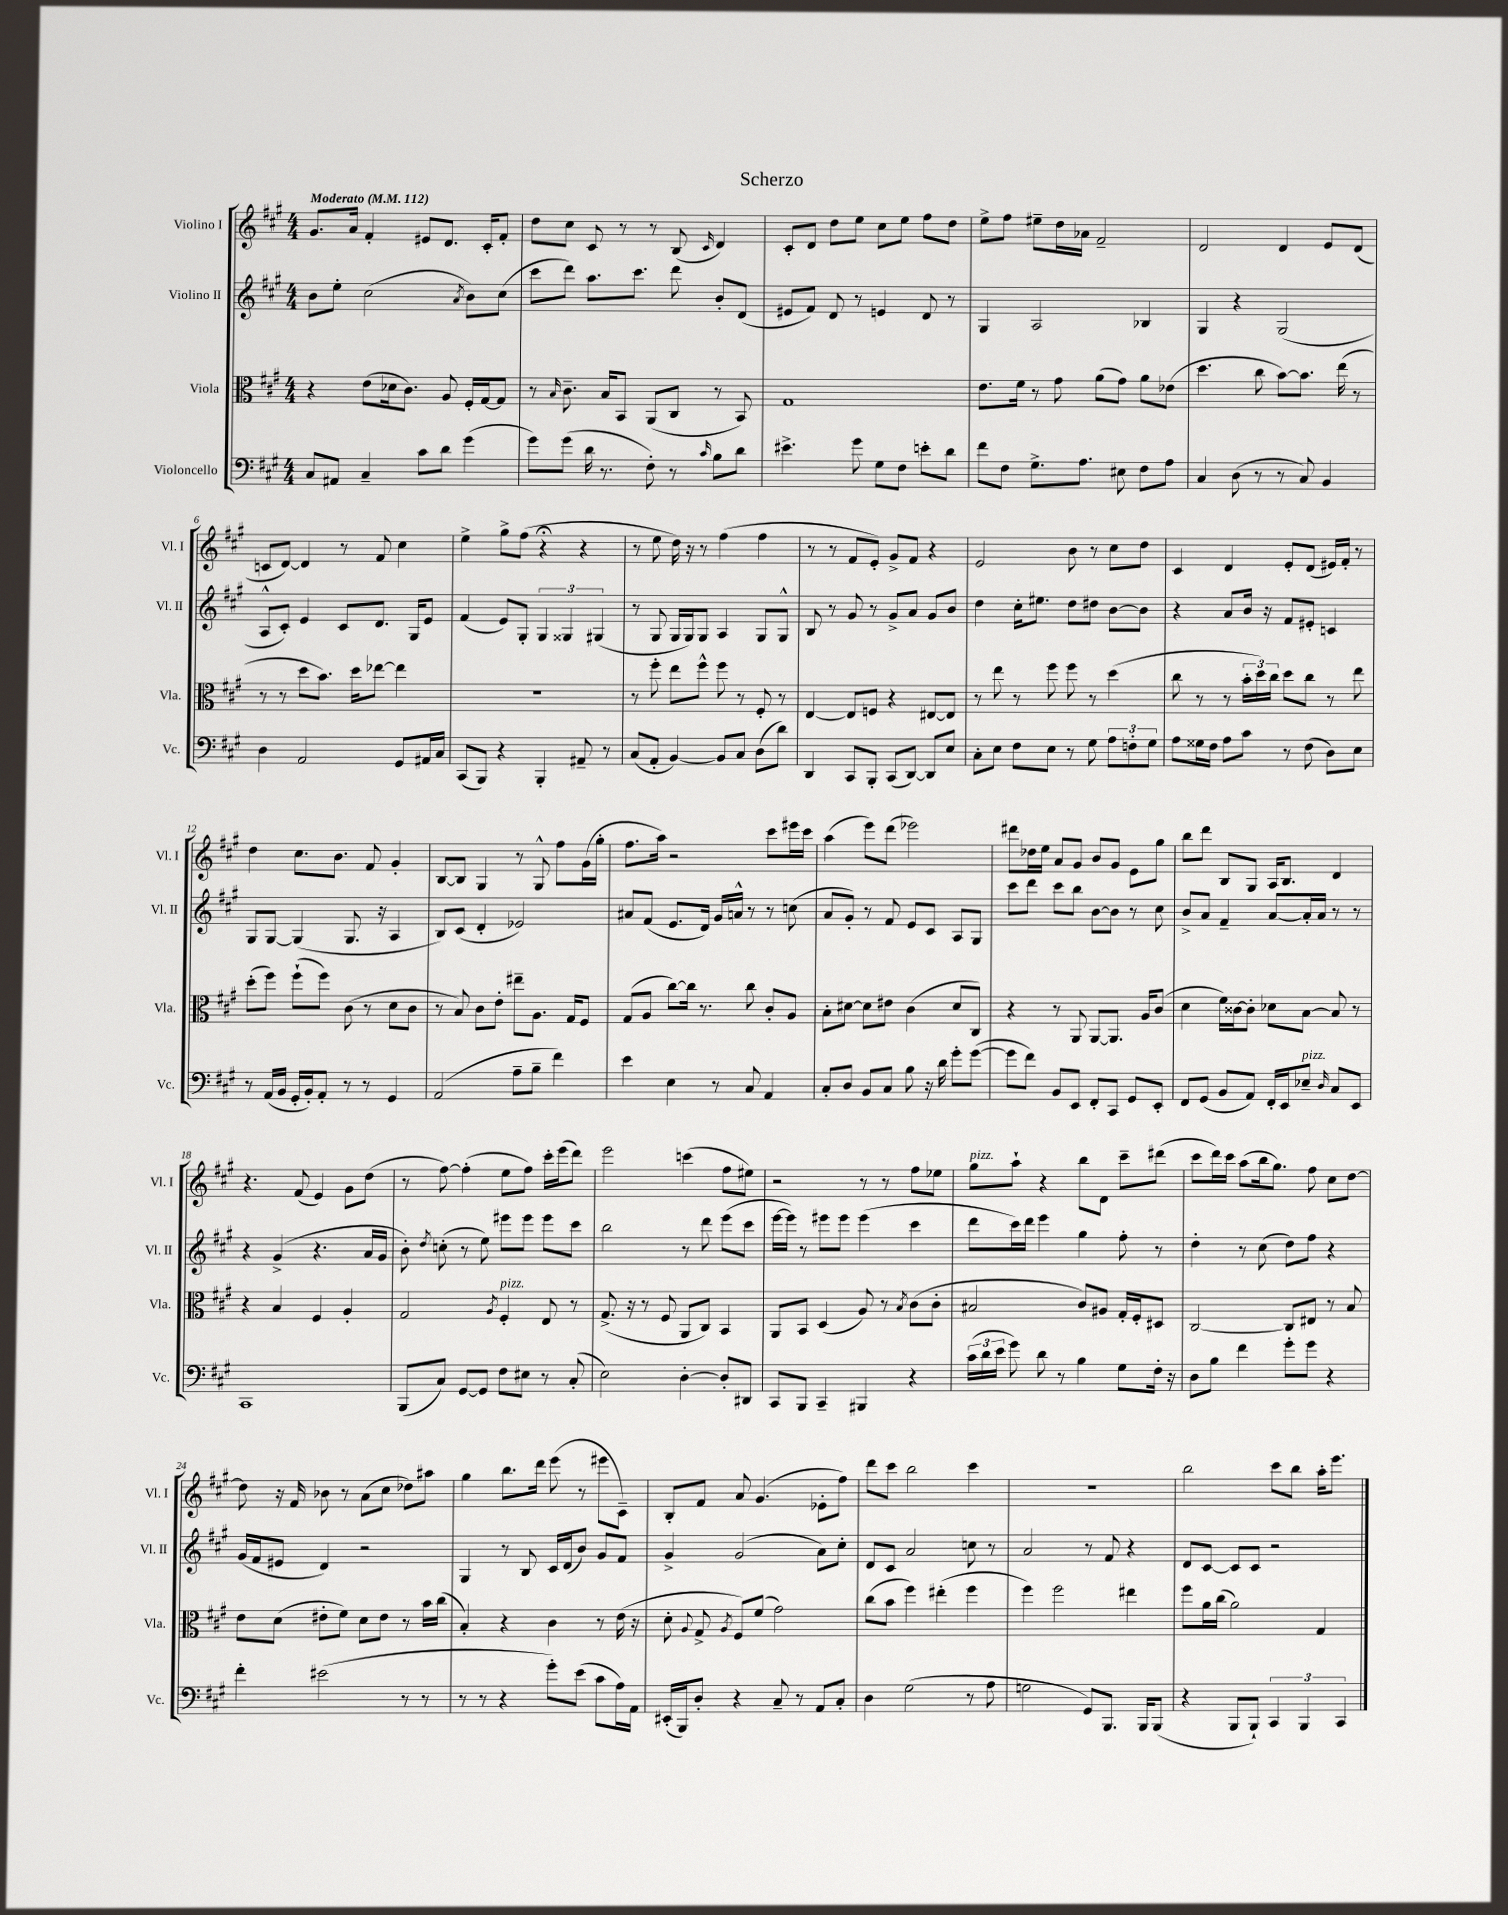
\header { title = "Scherzo" }
<<
\new StaffGroup <<
\new Staff = "s0" \with { instrumentName = "Violino I" shortInstrumentName = "Vl. I" } {
    \clef treble \key a \major \numericTimeSignature \time 4/4 \tempo "Moderato" 4 = 112
    \autoBeamOff gis'8.[ a'16] fis'4-. eis'8[ d'8.] cis'16[-. fis'8]-. |
    d''8[ cis''8] cis'8 r8 r8 b8( \grace { cis'16 } d'4) |
    cis'8[-. d'8] d''8[ e''8] cis''8[ e''8] fis''8[ d''8] |
    e''8[-> fis''8] eis''8[-- d''16 aes'16] fis'2-- |
    d'2 d'4 e'8[ d'8]( |
    c'8[ d'8]~) d'4 r8 fis'8 cis''4 |
    e''4-> gis''8[-> fis''8]( r4\fermata r4 |
    r8 e''8 d''16) r16 r8 fis''4( fis''4 |
    r8 r8 fis'8[ e'8]-.) gis'8[-> fis'8] r4 |
    e'2 b'8 r8 cis''8[ d''8] |
    cis'4 d'4 e'8[-. d'8]( eis'16[) fis'16]-. r8 |
    d''4 cis''8.[ b'8.] fis'8 gis'4-. |
    b8[~ b8] gis4 r8 gis8-^ fis''8[ gis'16( gis''16]-. |
    fis''8.[ a''16]) r2 cis'''8[ eis'''16 cis'''16] |
    a''4( e'''8[) d'''8]( ees'''2) |
    dis'''8[ des''16 e''16] a'8[ gis'8] b'8[ gis'8] e'8[ gis''8] |
    b''8[ d'''8] b8[ gis8] a16[ b8.] d'4 |
    r4. fis'8( e'4) gis'8[ d''8]( |
    r8 fis''8~) fis''4-.( e''8[ fis''8]) cis'''16[-. e'''16( d'''8]) |
    e'''2 c'''4( fis''8[ eis''8]) |
    r2 r8 r8 fis''8[ ees''8] |
    gis''8[^\markup { \italic "pizz." } a''8]-! r4 b''8[ d'8] cis'''8[-- dis'''8]( |
    cis'''8[ d'''16) cis'''16] a''8[( b''16 gis''8.]) fis''8 cis''8[ d''8]~ |
    d''8 r16 fis'16 bes'8 r8 a'8[( cis''8] des''8[) ais''8] |
    gis''4 b''8.[ d'''16] e'''8( r8 eis'''8[ cis'8]--) |
    b8[-. fis'8] a'8 gis'4.( ees'8[-. fis''8]) |
    d'''8[ cis'''8] b''2 cis'''4 |
    R1 |
    b''2 cis'''8[ b''8] a''16[-. e'''8.] \bar "|." |
}
\new Staff = "s1" \with { instrumentName = "Violino II" shortInstrumentName = "Vl. II" } {
    \clef treble \key a \major \numericTimeSignature \time 4/4
    \autoBeamOff b'8[ e''8]-. cis''2( \acciaccatura { a'8 } b'8[) cis''8]( |
    cis'''8[ d'''8]) a''8.[ cis'''8.] d'''8 b'8[-. d'8]( |
    eis'8[ fis'8]) d'8 r8 e'4 d'8 r8 |
    gis4 a2 bes4 |
    gis4 r4 gis2( |
    a8[-^ cis'8]-.) e'4 cis'8[ d'8.] gis16[ e'8] |
    fis'4( e'8[) gis8]-. \tuplet 3/2 { gis4 gisis4 gis4( } |
    r8 gis8 gis16[ gis16) gis8] a4 gis8[ gis8]-^ |
    b8 r8 gis'8 r8 gis'8[-> a'8] gis'8[ b'8] |
    d''4 cis''16[-. eis''8.] d''8[ dis''8] b'8[~ b'8] |
    r4 a'8[ b'16] r16 fis'8[ eis'8]-. c'4 |
    gis8[ gis8]~ gis4( gis8. r16 a4 |
    b8[) cis'8]( d'4-. ees'2) |
    ais'8[ fis'8]( e'8.[ d'16]) gis'16[ a'16]-^ r8 r8 c''8( |
    a'8[ gis'8]-.) r8 fis'8 e'8[ cis'8] a8[ gis8] |
    cis'''8[ d'''8] cis'''8[ b''8] b'8[~ b'8] r8 cis''8 |
    b'8[-> a'8] fis'4-- a'8[~ a'16-. a'16] r8 r8 |
    r4 gis'4->( r4. a'16[ gis'16] |
    b'8-.) \acciaccatura { d''8 } c''8-.( r8 e''8) eis'''8[ eis'''8] eis'''8[ cis'''8] |
    b''2 r8 d'''8 e'''8[( cis'''8] |
    e'''16[~ e'''16]) r8 eis'''8[ eis'''8] eis'''4( cis'''4 |
    d'''8[ cis'''16) d'''16] e'''4 gis''4 fis''8-. r8 |
    d''4-. r8 cis''8( d''8[) fis''8] r4 |
    gis'16[( fis'16 eis'8] d'4) r2 |
    gis4 r8 b8 cis'16[ d'16( b'8]) gis'8[ fis'8] |
    gis'4-> gis'2( a'8[) cis''8]-. |
    d'8[ cis'8] a'2 c''8 r8 |
    a'2 r8 fis'8 r4 |
    d'8[ cis'8]~ cis'8[ cis'8] r2 \bar "|." |
}
\new Staff = "s2" \with { instrumentName = "Viola" shortInstrumentName = "Vla." } {
    \clef alto \key a \major \numericTimeSignature \time 4/4
    \autoBeamOff r4 e'8[( des'16 cis'8.]) a8 fis16[-. gis16~ gis8] |
    r8 \grace { b16 } cis'8.-- b16[ b,8] a,8[( cis8] r8 b,8) |
    gis1 |
    e'8.[ fis'16] r8 gis'8 a'8[( gis'8]) a'8[ ees'8]( |
    d''4. cis''8 b'8[~) b'8.] e''16( r8 |
    r8 r8 d''8[ b'8.]) d''16[ ees''8]~ ees''4 |
    r1 |
    r8 fis''8-. e''8[ fis''8]-^ fis''8 r8 fis8-. r8 |
    e4~ e8[ f8] r4 eis8[~ eis8] |
    r8 e''8 r8 fis''8 fis''8 r8 d''4( |
    cis''8 r8 r8 \tuplet 3/2 { b'16[-. d''16) cis''16] } d''8[ cis''8] r8 e''8 |
    d''8[-.( fis''8]) fis''8[-!( fis''8]) cis'8( r8 d'8[ cis'8] |
    r8 b8) cis'8[ e'8]-. eis''8[-- a8.] gis16[ fis8] |
    gis8[( a8] cis''8[~) cis''16] r8. cis''8 cis'8[-. a8] |
    b8[-. dis'8]~ dis'8[ eis'8] cis'4( dis'8[ cis8]) |
    r4 r8 a,8 a,8[~ a,8.] a16[ cis'8]( |
    d'4 fis'16[) cisis'16~ cisis'8]-. des'8[ b8]~ b8 r8 |
    r4 b4 fis4 a4-. |
    gis2 \acciaccatura { a8 } fis4-.^\markup { \italic "pizz." } e8 r8 |
    gis8.->( r16 r8 fis8 a,8[ cis8]) b,4 |
    a,8[ b,8] d4( a8) r8 \acciaccatura { b8 } cis'8[( cis'8]-. |
    bis2 cis'8[) ais8] gis16[-. fis16-. dis8] |
    cis2~ cis8[ eis8] r8 b8 |
    e'8[ d'8]( eis'8[-. fis'8]) d'8[ eis'8] r8 b'16[ cis''16]( |
    b4-.) r4 cis'4 r8 e'16( r16 |
    d'8-. \appoggiatura { a8 } gis8-> \acciaccatura { a8 } fis8[) fis'8]( gis'2) |
    cis''8[( b'8] fis''4) eis''4-.( fis''4 |
    fis''4) fis''2 eis''4 |
    fis''8[ a'16 cis''16]( a'2) gis4 \bar "|." |
}
\new Staff = "s3" \with { instrumentName = "Violoncello" shortInstrumentName = "Vc." } {
    \clef bass \key a \major \numericTimeSignature \time 4/4
    \autoBeamOff cis8[ ais,8] cis4-- cis'8[ d'8] gis'4( |
    gis'8[) gis'8]( d'16 r8. fis8-.) r8 \grace { cis'16 } b8[ d'8] |
    eis'4.-> gis'8 gis8[ fis8] e'8[-. d'8] |
    fis'8[ fis8] gis8.[-> a8.] eis8 fis8[ a8] |
    cis4 d8( r8 r8 cis8) b,4 |
    d4 a,2 gis,8[ ais,16 cis16] |
    cis,8[( b,,8]) r4 b,,4-. ais,8-- r8 |
    cis8[( a,8]-. b,4~) b,8[ cis8] d8[( d'8]) |
    d,4 cis,8[ b,,8]-. cis,8[( d,8]~) d,8[ e8] |
    cis8[-. e8] fis8[ e8] r8 gis8 \tuplet 3/2 { a8[ f8-. gis8] } |
    a8[ gisis16 fis16] a8[ cis'8] r8 fis8( d8[) e8] |
    r8 a,16[( b,16] gis,16[-. b,16-.) a,8]-. r8 r8 gis,4 |
    a,2( a8[-- b8]-- fis'4) |
    e'4 e4 r8 cis8 a,4 |
    cis8[-. d8] b,8[ cis8] b8 r16 d'16 gis'8[-. gis'8]~( |
    gis'8[ fis'8]) b,8[ e,8] fis,8[-. cis,8] gis,8[ e,8]-. |
    fis,8[ gis,8]( b,8[ a,8]) fis,16[-. e,16 ees8]--^\markup { \italic "pizz." } \grace { d16 } cis8[ e,8] |
    cis,1 |
    b,,8[( cis8]) gis,8[~ gis,8] fis8[ eis8] r8 cis8-.( |
    e2) d4~-. d8[-. dis,8] |
    cis,8[ b,,8] cis,4-- bis,,4 r4 |
    \tuplet 3/2 { cis'16[( d'16 e'16] } gis'8) d'8 r8 b4 gis8[ fis16]-. r16 |
    d8[ b8] fis'4 gis'8[-. gis'8] r4 |
    fis'4-. eis'2( r8 r8 |
    r8 r8 r4 gis'8[-.) e'8]( cis'8[ a16) a,16] |
    eis,16[-.( b,,16) d8]-. r4 cis8-- r8 a,8[ cis8]-. |
    d4 gis2( r8 a8 |
    g2 gis,8[) b,,8.] b,,16[ b,,8]( |
    r4 b,,8[ b,,8]-!) \tuplet 3/2 { cis,4 b,,4 cis,4 } \bar "|." |
}
>>
>>
